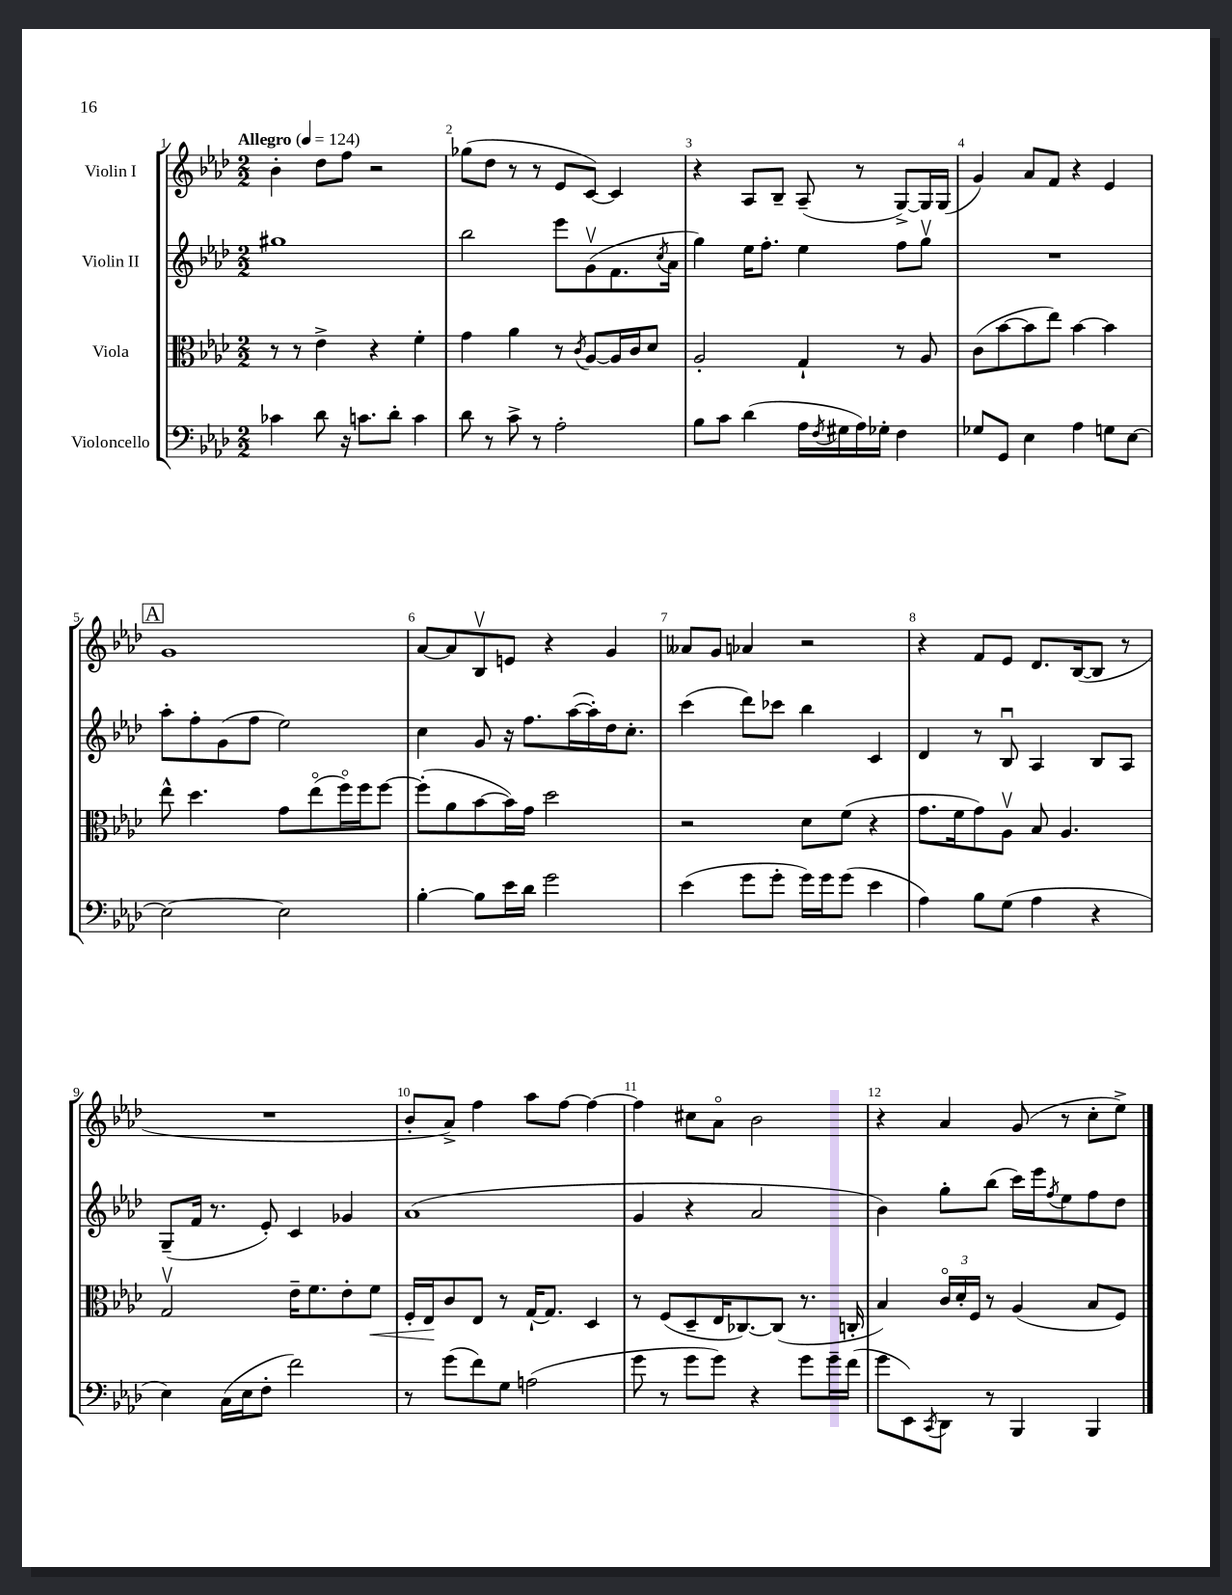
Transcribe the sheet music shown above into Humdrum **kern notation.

**kern	**kern	**kern	**kern
*staff4	*staff3	*staff2	*staff1
*clefF4	*clefC3	*clefG2	*clefG2
*k[b-e-a-d-]	*k[b-e-a-d-]	*k[b-e-a-d-]	*k[b-e-a-d-]
*M2/2	*M2/2	*M2/2	*M2/2
*MM124	*MM124	*MM124	*MM124
4c-\	8r	1gg#	4b-'\
.	8r	.	.
8d-\	4e-^\	.	8dd-\L
16r	.	.	8ff\J
8.c\L	.	.	.
.	4r	.	2r
8d-'\J	.	.	.
4c\	4f'\	.	.
=	=	=	=
8d-\	4g\	2bb-\	(8gg-\L
8r	.	.	8dd-\J
8c^\	4a-\	.	8r
8r	.	.	8r
2A-'\	8r	8eee-\L	8e-/L
.	8qc/	.	.
.	[8A-/L	(8gv\	[8c/J)
.	16A-/]L	8.f\	4c/]
.	16c/J	.	.
.	8d-/J	.	.
.	.	8qcc/	.
.	.	16a-\Jk	.
=	=	=	=
8B-\L	2A-'/	4gg\)	4r
8c\J	.	.	.
(4d-\	.	16ee-\LK	8A-/L
.	.	8.ff'\J	.
.	.	.	8B-~/J
16A-\LL	4G`/	4ee-\	(8A-~/
8qF/	.	.	.
16G#\	.	.	.
16A-\)	.	.	8r
16G-'\JJ	.	.	.
4F\	8r	8ff\L	[8G^/L)
.	8A-/	8ggv\J	16G/]L
.	.	.	(16G/JJ
=	=	=	=
8G-/L	(8c\L	1r	4g/)
8GG/J	[8b-\	.	.
4E-\	8b-\]	.	8a-/L
.	8ee-\J)	.	8f/J
4A-\	[4b-\	.	4r
8G\L	4b-\]	.	4e-/
[8E-\J	.	.	.
=	=	=	=
2E-\_	8ee-^^\	8aa-'\L	1g
.	4.dd-\	8ff'\	.
.	.	(8g\	.
.	.	8ff\J	.
2E-\]	8g\L	2ee-\)	.
.	(8ee-o\	.	.
.	16ffo\L)	.	.
.	16ff\J	.	.
.	[8ff\J	.	.
=	=	=	=
[4B-'\	(8ff'\]L	4cc\	[8a-/L
.	8a-\	.	8a-/]
8B-\]L	[8b-\	8g/	8B-v/
16e-\L	16b-\]L)	16r	8e/J
16d-\JJ	16g\JJ	8.ff\L	.
2g\	2dd-\	.	4r
.	.	([16aa-\L	.
.	.	16aa-'\])	.
.	.	16dd-\J	4g/
.	.	8.cc'\J	.
=	=	=	=
(4e-\	2r	(4ccc\	8a--/L
.	.	.	8g/J
8g\L	.	8ddd-\L)	4a-/
8g'\J	.	8ccc-\J	.
16g\LL)	8d-\L	4bb-\	2r
16g\J	.	.	.
(8g\J	(8f\J	.	.
4e-\	4r	4c/	.
=	=	=	=
4A-\)	8.g\L	4d-/	4r
.	16f\k	.	.
8B-\L	8g\)	8r	8f/L
(8G\J	8A-v\J	8B-u/	8e-/J
4A-\	8B-/	4A-/	8.d-/L
.	4.A-/	.	.
.	.	.	([16B-/k
4r	.	8B-/L	8B-/]J
.	.	8A-/J	8r
=	=	=	=
4E-\)	2Gv/	(8G~/L	1r
.	.	16f/Jk	.
.	.	8.r	.
(16C\LL	.	.	.
16E-\J	.	.	.
8F'\J	.	8e-'/)	.
2f\)	16e-~\LK	4c/	.
.	8.f\	.	.
.	8e-'\	4g-/	.
.	8f\J	.	.
=	=	=	=
8r	16F'/LL	(1a-	8b-'/L
.	16E-/J	.	.
(8g\L	8c/	.	8a-^/J)
8f\)	8E-/J	.	4ff\
8G\J	8r	.	.
(2A\	[16G`/LK	.	8aa-\L
.	8.G/]J	.	.
.	.	.	[8ff\J
.	4D-/	.	4ff\_
=	=	=	=
8g\	8r	4g/	4ff\]
8r	(8F/L	.	.
8g\L	8D-~/	4r	8cc#\L
8g\J)	16E-/K	.	8a-o\J
.	[8.C-/)	.	.
4r	.	2a-/	2b-\
.	(8C-/]J	.	.
8g\L	8.r	.	.
16g~\L	.	.	.
(16f\JJ	16C'/	.	.
=	=	=	=
8g\L	4B-/)	4b-\)	4r
8EE-\)	.	.	.
8qCC/	.	.	.
8DD-\J	24co/LL	8gg'\L	4a-/
.	24d-'/	.	.
.	24F/JJ	.	.
8r	8r	(8bb-\J	.
4BBB-/	(4A-/	16ccc\LL)	(8g/
.	.	16eee-\J	.
.	.	8qff/	.
.	.	8ee-\	8r
4BBB-/	8B-/L	8ff\	8cc'\L
.	8F/J)	8dd-\J	8ee-^\J)
==	==	==	==
*-	*-	*-	*-
